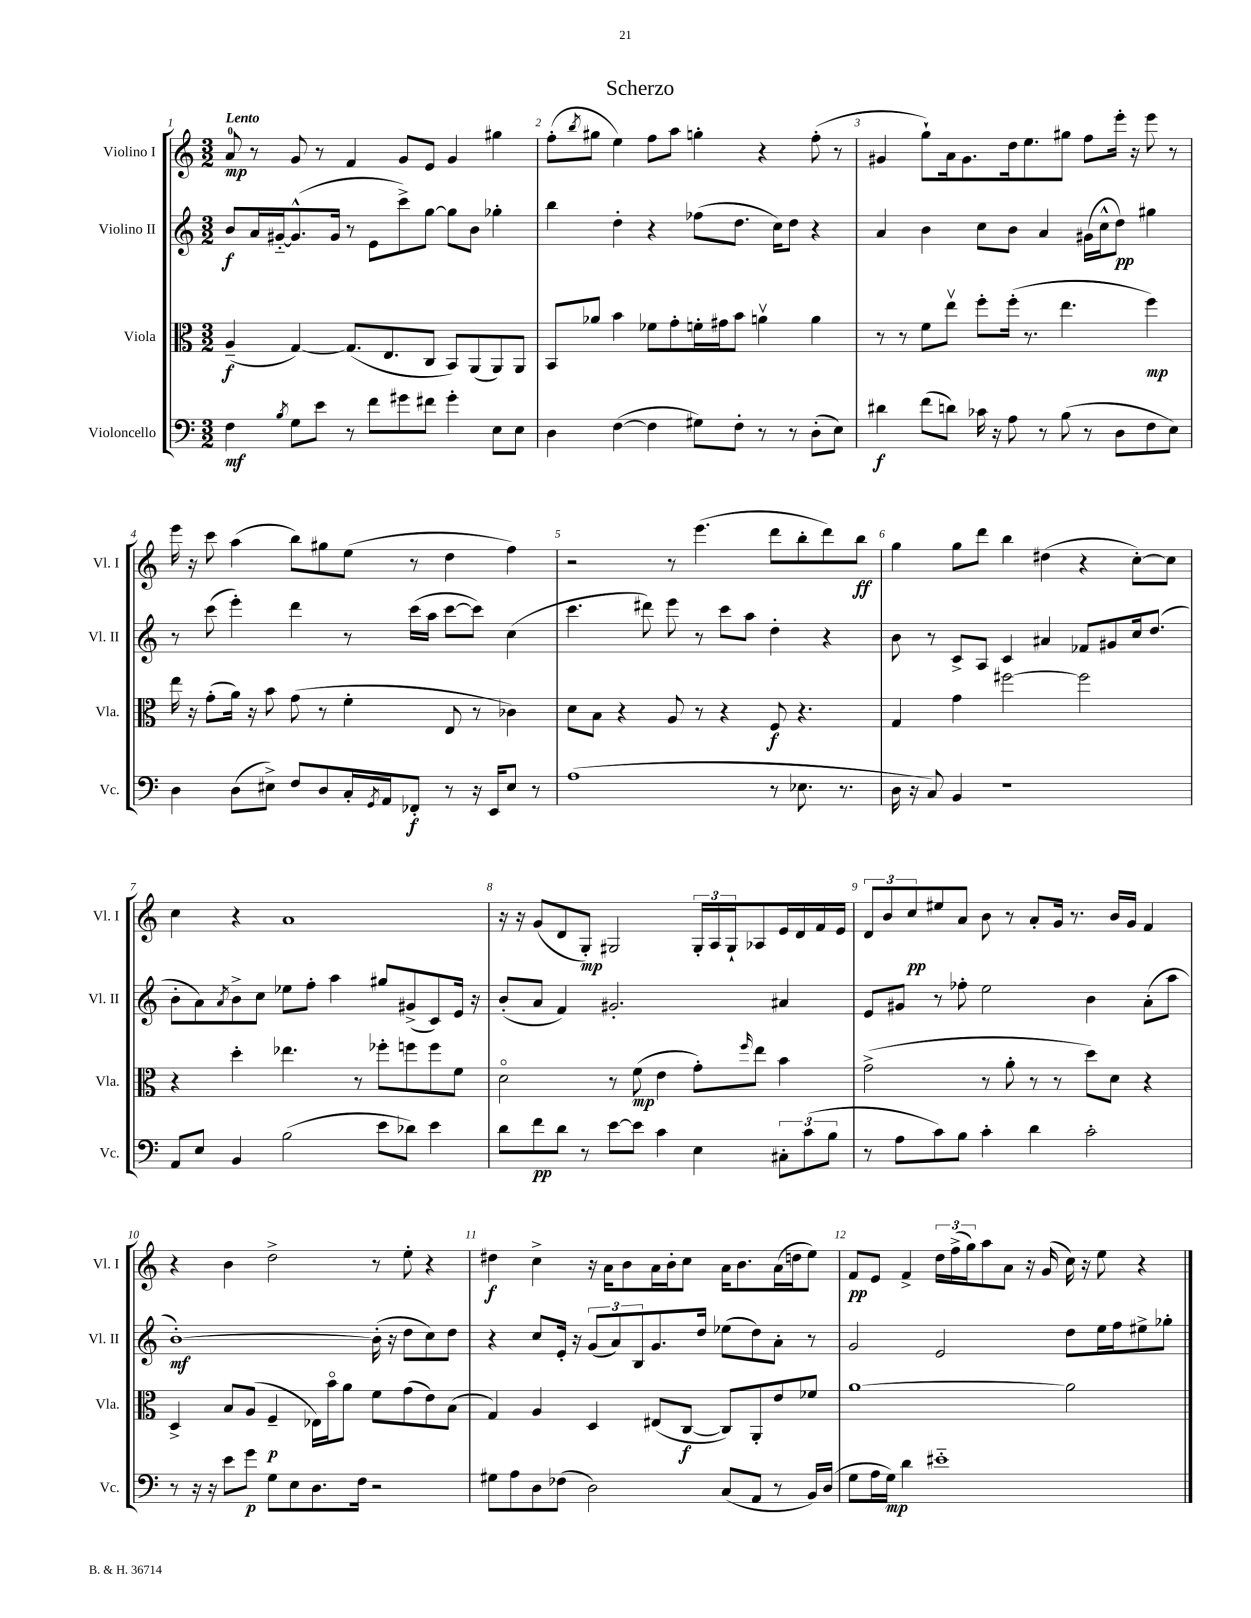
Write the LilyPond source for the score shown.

\header { title = "Scherzo" }
<<
\new StaffGroup <<
\new Staff = "s0" \with { instrumentName = "Violino I" shortInstrumentName = "Vl. I" } {
    \clef treble \key c \major \numericTimeSignature \time 3/2 \tempo "Lento"
    a'8-0\mp r8 g'8 r8 f'4 g'8 e'8 g'4 gis''4 |
    f''8-.( \acciaccatura { b''8 } gis''8 e''4) f''8 a''8 g''4-. r4 f''8-.( r8 |
    gis'4 g''8-!) a'16 gis'8. d''16 e''8. gis''8 f''8 e'''16-. r16 e'''8 r8 |
    e'''16 r16 c'''8 a''4( b''8) gis''8 e''8( r8 d''4 f''4) |
    r2 r8 e'''4.( d'''8 b''8-. d'''8) b''8\ff |
    g''4 g''8 d'''8 b''4 dis''4( r4 c''8~-.) c''8 |
    c''4 r4 a'1 |
    r16 r16 g'8( d'8 g8-.\mp) gis2 \tuplet 3/2 { gis16-. a16 gis16-! } aes8 e'16 d'16 f'16 e'16 |
    \tuplet 3/2 { d'8 b'8 c''8\pp } eis''8 a'8 b'8 r8 a'8-. g'16 r8. b'16 g'16 f'4 |
    r4 b'4 d''2-> r8 e''8-. r4 |
    dis''4\f c''4-> r16 a'16 b'8 a'16 b'16-. c''8 a'16 b'8. a'16( d''16 e''8) |
    f'8\pp e'8 f'4-> \tuplet 3/2 { d''16 f''16->( g''16) } a''8 a'8 r16 g'16( c''16) r16 e''8 r4 \bar "|." |
}
\new Staff = "s1" \with { instrumentName = "Violino II" shortInstrumentName = "Vl. II" } {
    \clef treble \key c \major \numericTimeSignature \time 3/2
    b'8\f a'16 gis'16~-_ gis'8.-^( gis'16 r8 e'8 c'''8->) g''8~ g''8 b'8 ges''4-. |
    b''4 d''4-. r4 fes''8( d''8. c''16) d''8 r4 |
    a'4 b'4 c''8 b'8 a'4 gis'16( c''16-^ d''8\pp) gis''4 |
    r8 c'''8( e'''4-.) d'''4 r8 c'''16( a''16 c'''8~ c'''8) c''4( |
    c'''4. dis'''8) e'''8 r8 c'''8 a''8 d''4-. r4 |
    b'8 r8 c'8-> a8 c'4 ais'4 fes'8 gis'8 c''16 d''8.( |
    b'8-. a'8) \acciaccatura { a'8 } b'8-> c''8 ees''8 f''8-. a''4 gis''8 gis'8->( c'8) e'16 r16 |
    b'8-.( a'8 f'4) gis'2.-. ais'4 |
    e'8 gis'8 r8 fes''8-. e''2 b'4 a'8-.( a''8 |
    b'1~-.\mf) b'16-.( r16 d''8 c''8) d''8 |
    r4 c''8 e'16-. r16 \tuplet 3/2 { g'8( a'8) b8 } g'8. d''16 ees''8( d''8) a'8-. r8 |
    g'2 e'2 d''8 e''16 f''16 eis''8-> ges''8-. \bar "|." |
}
\new Staff = "s2" \with { instrumentName = "Viola" shortInstrumentName = "Vla." } {
    \clef alto \key c \major \numericTimeSignature \time 3/2
    a4--\f( g4~) g8.( e8. c8 b,8) a,8( a,8) a,8 |
    b,8 aes'8 b'4 fes'8 g'8-. f'16-. gis'16 b'8 a'4\upbow a'4 |
    r8 r8 f'8 e''8\upbow f''8-. f''16-.( r8. e''4. f''4\mp) |
    e''16 r16 g'8-.( a'16) r16 b'8 g'8( r8 f'4-. e8 r8 ces'4) |
    d'8 b8 r4 a8 r8 r4 f8\f r4. |
    g4 g'4 fis''2~ fis''2 |
    r4 d''4-. ees''4. r8 fes''8-. f''8 f''8 f'8 |
    d'2\flageolet r8 f'8\mp( e'4 g'8-.) \grace { f''16 } e''8 b'4 |
    g'2->( r8 a'8-. r8 r8 d''8) d'8 r4 |
    d4-> b8 a8( f4--\p ees16) b'16\flageolet a'8 f'8 g'8( e'8) b8( |
    g4) a4 d4 eis8( c8~\f c8) a,8-. e'8 fes'8 |
    a'1~ a'2 \bar "|." |
}
\new Staff = "s3" \with { instrumentName = "Violoncello" shortInstrumentName = "Vc." } {
    \clef bass \key c \major \numericTimeSignature \time 3/2
    f4\mf \acciaccatura { b8 } g8 e'8 r8 f'8 gis'8 fis'8 gis'4-. e8 e8 |
    d4 f4~( f4 gis8) f8-. r8 r8 d8-.( e8) |
    dis'4\f f'8( d'8) ces'16 r16 a8 r8 b8( r8 d8 f8 e8) |
    d4 d8( eis8->) f8 d8 c16-. \acciaccatura { g,8 } a,16 fes,8-.\f r8 r16 e,16 eis8 r8 |
    a1( r8 ees8. r8. |
    d16 r16 c8) b,4 r1 |
    a,8 e8 b,4 b2( e'8 des'8) e'4 |
    d'8 f'8\pp d'8 r8 e'8~ e'8 c'4 e4 \tuplet 3/2 { cis8-. c'8( b8 } |
    r8 a8 c'8) b8 c'4-. d'4 c'2-. |
    r8 r16 r16 e'8 g'8\p g8 e8 d8. f16 r2 |
    gis8 a8 d8 fes8( d2) c8( a,8 r8 b,16) d16( |
    g8 a16 g16\mp) d'4 eis'1-_ \bar "|." |
}
>>
>>
\layout { \context { \Score \override BarNumber.break-visibility = ##(#f #t #t) barNumberVisibility = #all-bar-numbers-visible } }
